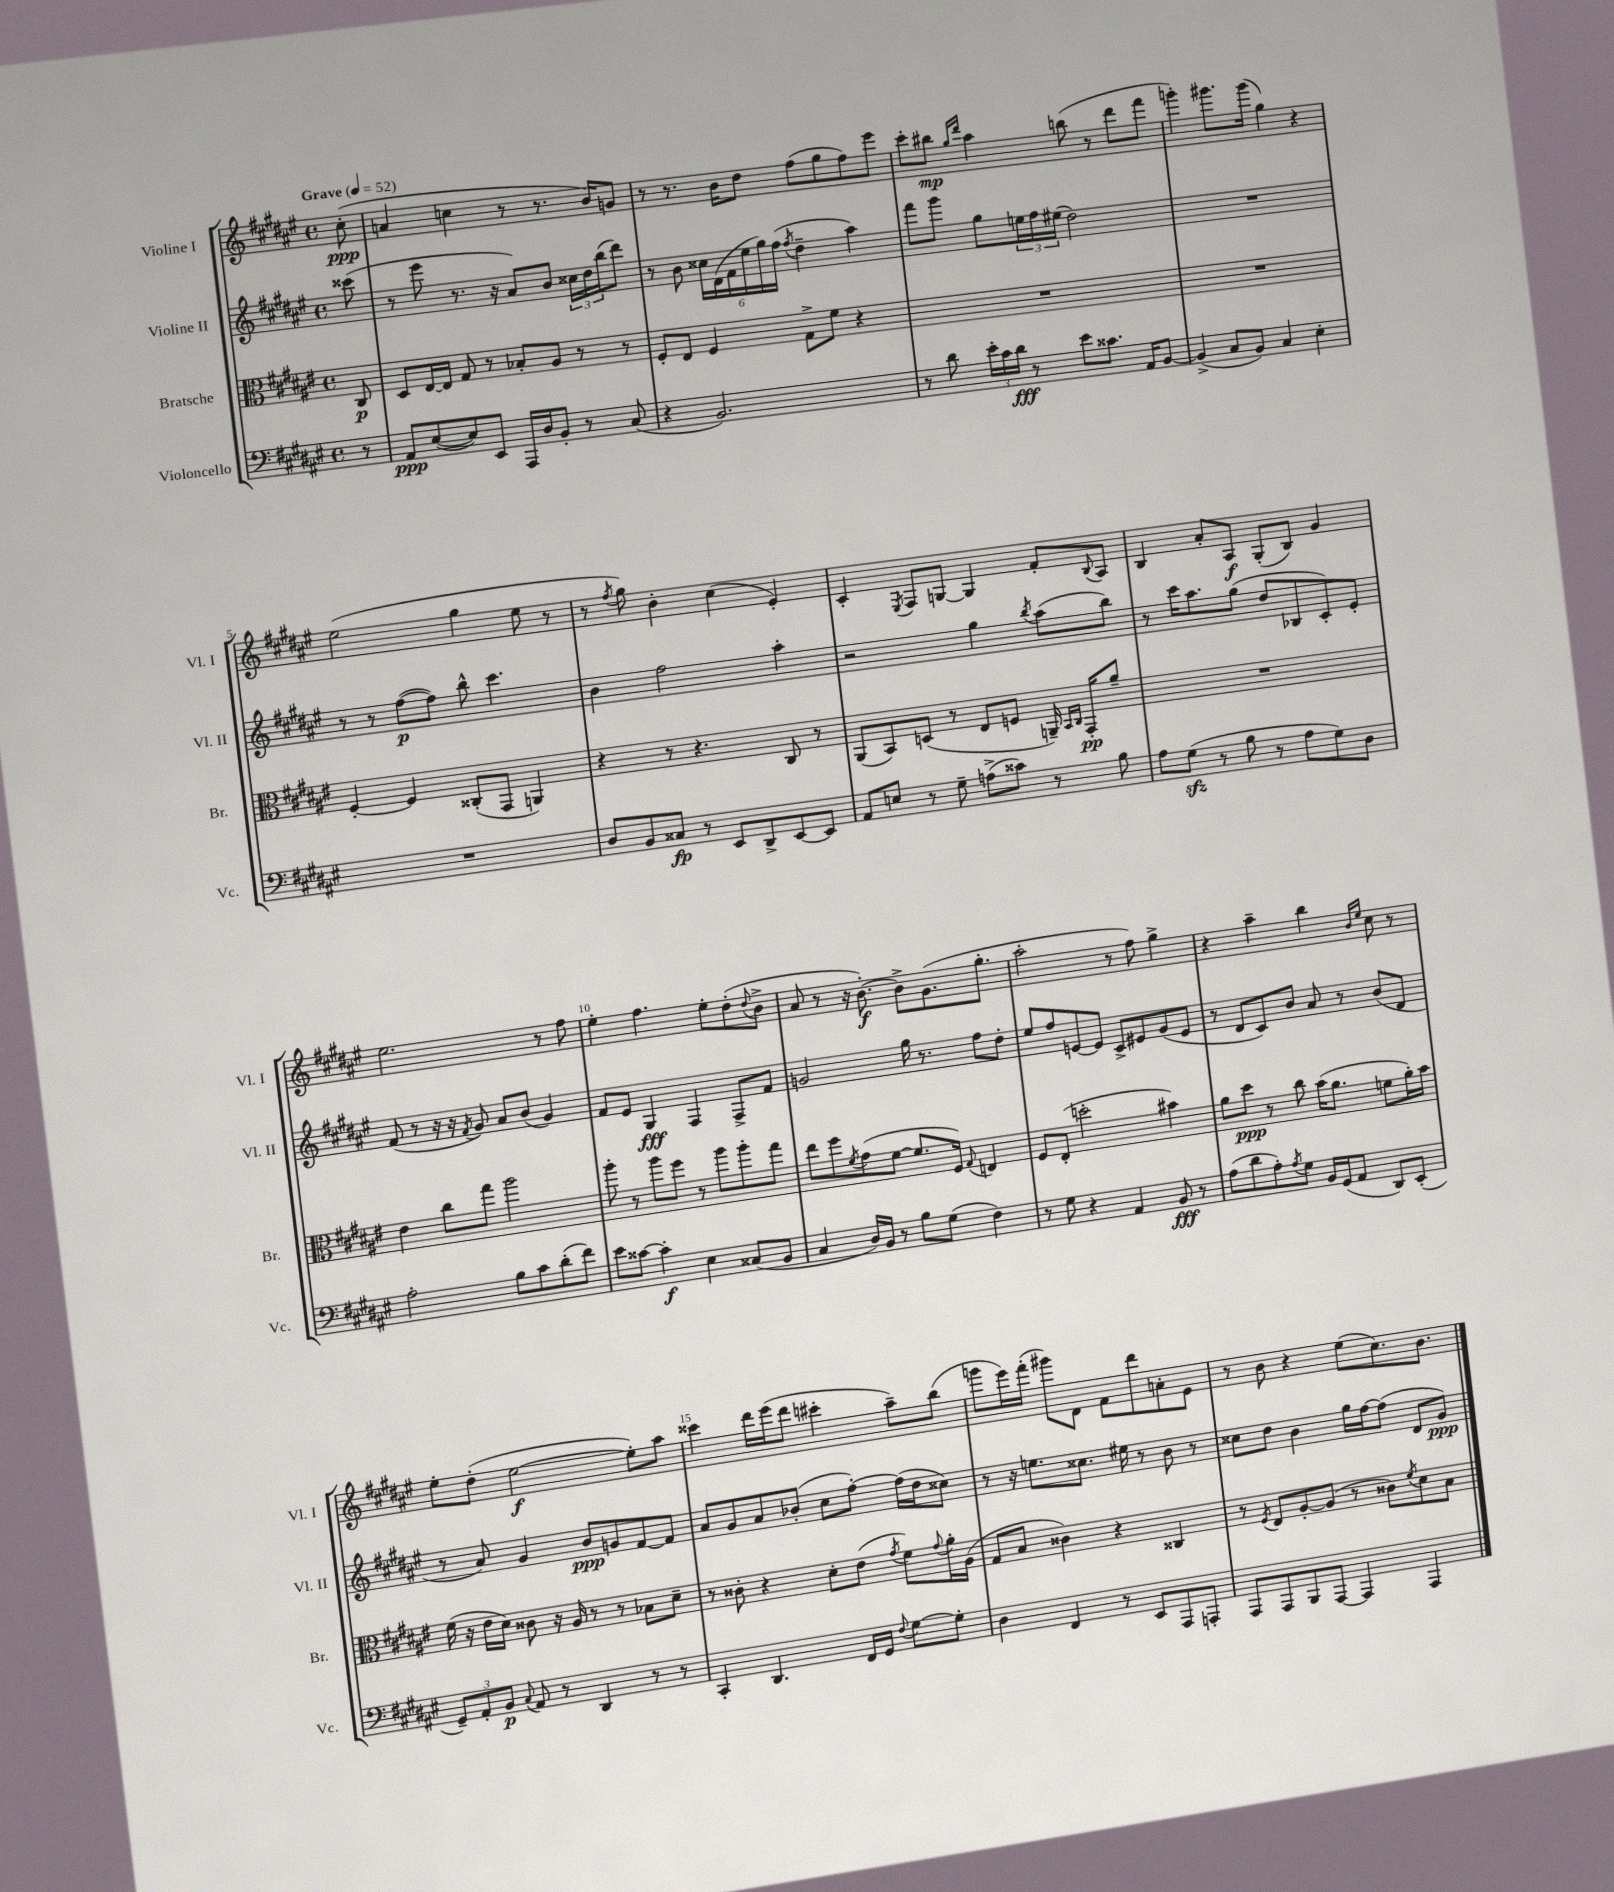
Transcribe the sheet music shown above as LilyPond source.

<<
\new StaffGroup <<
\new Staff = "s0" \with { instrumentName = "Violine I" shortInstrumentName = "Vl. I" } {
    \clef treble \key fis \major \defaultTimeSignature \time 4/4 \partial 8 \tempo "Grave" 4 = 52
    cis''8-.\ppp( |
    a'4 c''4 r8 r8. b'16) g'8 |
    r8 r8. b'16 dis''8 fis''8( gis''8 fis''8) eis'''8 |
    cis'''8-. bis''8\mp \grace { gis''16 dis'''16 } ais''4 b''8( r8 dis'''8 fis'''8 |
    g'''4-.) gis'''8. gis'''16( gis''4) r4 |
    eis''2( gis''4 eis''8 r8 |
    r8 \acciaccatura { fis''8 } gis''8) b'4-. cis''4( eis'4-.) |
    cis'4-. \acciaccatura { eis8 } fis8 g8~ g4 fis'8-. \appoggiatura { b8 } ais8 |
    b4 ais'8-. ais8\f gis8-.( b8) gis'4 |
    eis''2. r8 fis''8 |
    eis''4-. fis''4. eis''8-. dis''8-.( \appoggiatura { dis''8 } b'8-> |
    ais'8 r8 r16 b'8.~-.\f) b'8-> gis'8.( gis''8.-. |
    ais''2-. r8 fis''8) gis''4-> |
    r4 ais''4-- b''4 \grace { b'16 eis''16 } cis''8 r8 |
    eis''8-. dis''8-.( eis''2~\f eis''8-.) ais''8 |
    cisis'''4 dis'''16 eis'''16( dis'''8 cis'''4-. ais''8--) b''8( |
    g'''8 eis'''16) fis'''16-.( gis'''8) dis'8 fis'8 dis'''8 a'8-. eis'8 |
    r8 b'8 r4 eis''8( cis''8.) b'8. \bar "|." |
}
\new Staff = "s1" \with { instrumentName = "Violine II" shortInstrumentName = "Vl. II" } {
    \clef treble \key fis \major \defaultTimeSignature \time 4/4 \partial 8
    cisis'''8( |
    r8 eis'''8 r8. r16 ais'8) b'8 \tuplet 3/2 { cisis''16 dis''16 b''16( } dis'''8) |
    r8 b'8 \tuplet 6/4 { cisis''16 dis'16( fis'16 eis''16 gis''16) fis''16( } \acciaccatura { fis''8 } dis''4-- ais''4) |
    fis'''8 gis'''8 gis''8 \tuplet 3/2 { e''16 fis''16 eis''16( } dis''2) |
    R1 |
    r8 r8 fis''8~\p( fis''8) b''8-^ cis'''4. |
    b'4 fis''2 ais''4-. |
    r2 gis''4 \acciaccatura { b''8 } ais''8( b''8) |
    r8 cis'''16 ais''8. gis''8( dis''8 bes8 cis'8-.) eis'8-. |
    fis'8( r8 r16 r16 \acciaccatura { fis'8 } gis'8) ais'8 b'8( gis'4) |
    fis'8 eis'8 gis4\fff fis4 fis8-> fis'8 |
    g'2 gis''16 r8. fis''8 dis''8-. |
    eis''8 fis''8 e'8~ e'8 cis'8-> eis'8 gis'8( eis'8 |
    r8 dis'8 cis'8) b'8 ais'8 r8 b'8( dis'8 |
    r8 ais'8) gis'4 b'8\ppp g'8 fis'8~ fis'8 |
    ais'8 gis'8 ais'8 bes'8-.( cis''8 fis''8~-.) fis''16( dis''16 cisis''8) |
    r8 r16 e''8. cisis''8. eis''16 r8 b'8 r8 |
    cisis''8 dis''8 b'4 gis''16 fis''16~ fis''8( dis'8 gis'8\ppp) \bar "|." |
}
\new Staff = "s2" \with { instrumentName = "Bratsche" shortInstrumentName = "Br." } {
    \clef alto \key fis \major \defaultTimeSignature \time 4/4 \partial 8
    cis8\p |
    dis8 eis16~ eis16 gis8 r8 bes8-. ais8 r8 r8 |
    fis8-. eis8 fis4 gis8-> fis'8 r4 |
    R1 |
    R1 |
    fis4~-. fis4 cisis8-.( gis,8 a,4) |
    r4 r8 r4. cis8 r8 |
    ais,8( b,8) d8( r8 eis8 f8 a,16--) \grace { b,16 cis16 } gis,16-.\pp ais'8-- |
    R1 |
    eis'4 cis''8 gis''8 ais''2 |
    ais''8-. r8 ais''8 fis''8 r8 ais''8 ais''8-. gis''8 |
    eis''8 fis''8 \acciaccatura { fis'8 } gis'8( fis'8~ fis'8. fis16) \appoggiatura { gis8 } e4 |
    fis8 eis8-.( d''2-. bis'4) |
    ais'8 dis''8\ppp r8 cis''8 b'16( ais'8. f'8 ais'16-.) b'16 |
    fis'16( r16 eis'16 dis'16) cisis'8 r16 ais16 r8 r8 bes8 dis'8-- |
    r8 cisis'8-. r4 dis'8-. eis'8( \acciaccatura { gis'8 } fis'8) \appoggiatura { gis'8 } ais'16-. ais16( |
    gis8 b8 cisis'4) r4 cisis4 |
    r8 \acciaccatura { fis8 } eis8 ais8~-. ais8( r8 cisis'8) \acciaccatura { fis'8 } dis'8 b8 \bar "|." |
}
\new Staff = "s3" \with { instrumentName = "Violoncello" shortInstrumentName = "Vc." } {
    \clef bass \key fis \major \defaultTimeSignature \time 4/4 \partial 8
    r8 |
    ais,8\ppp eis8~( eis8) eis,8 ais,,16 dis16 b,8-. r8 cis8( |
    r4 b,2.) |
    r8 dis'8 \tuplet 3/2 { eis'16-. cis'16 dis'16\fff } r8 eis'8 cisis'8. ais,16 b,8~ |
    b,4->( cis8 b,8) cis4 eis4-. |
    R1 |
    dis8 b,8 cisis8\fp r8 eis,8 dis,8-> eis,8~ eis,8 |
    ais,8 e8 r8 gis8-- a8->( cisis'8) r8 b8 |
    ais8 gis8\sfz( r8 b8 r8 ais8 gis8) dis8 |
    ais2-. b8 cis'8 dis'8-.( fis'8) |
    eis'8 cisis'8~ cisis'4-.\f eis4 cisis8( b,8 |
    cis4 dis16) b,16 r8 b8 gis8( fis4) |
    r8 gis8 r4 ais,4 b,8\fff r8 |
    ais8( dis'8 ais8-.) \acciaccatura { ais8 } gis8 b,16 gis,16( ais,8 dis,8) eis,8-.( |
    \tuplet 3/2 { gis,8--) ais,8-. b,8\p } \appoggiatura { cis8 } ais,8 r8 dis,4 r8 r8 |
    cis,4-. dis,4. fis,16 gis,16 \appoggiatura { fis8 } gis8~ gis8-. |
    dis4 fis,4 r8 eis,8 ais,,8 a,,8-. |
    ais,,8 ais,,8 b,,8 ais,,8~ ais,,4 ais,,4 \bar "|." |
}
>>
>>
\layout { \context { \Score \override BarNumber.break-visibility = ##(#f #t #t) barNumberVisibility = #(every-nth-bar-number-visible 5) } }
